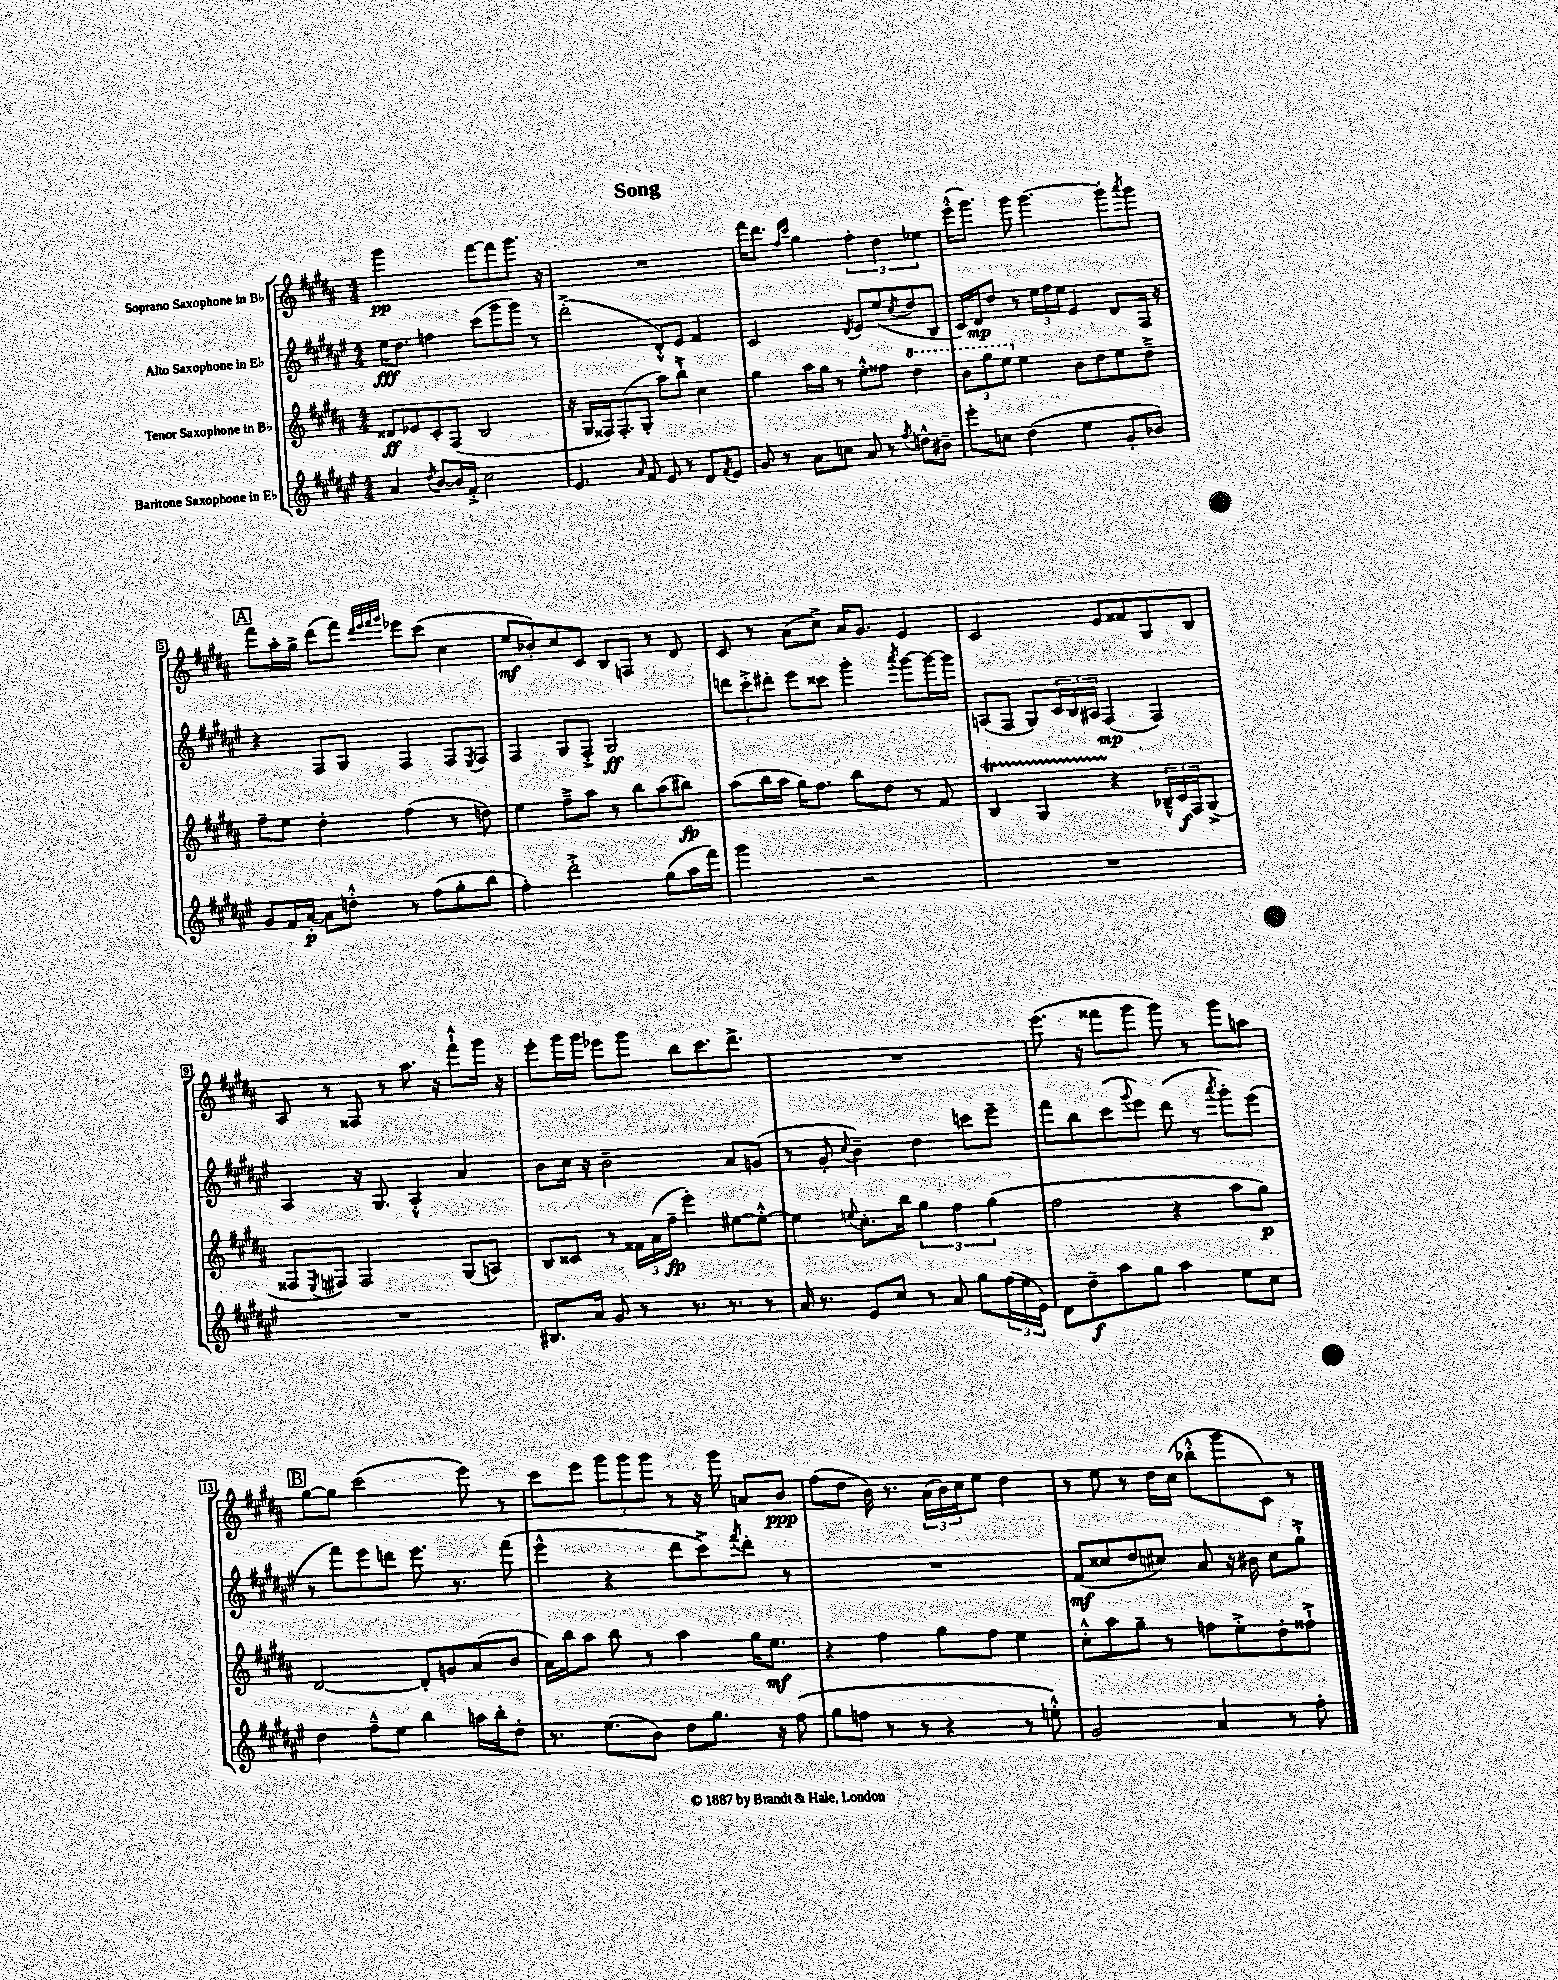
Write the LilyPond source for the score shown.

\header { title = "Song" }
<<
\new StaffGroup <<
\new Staff = "s0" \with { instrumentName = "Soprano Saxophone in Bb" } {
    \clef treble \key b \major \numericTimeSignature \time 4/4
    gis'''2\pp fis'''8~ fis'''8 gis'''8. r16 |
    R1 |
    fis'''16 dis'''8. \grace { fis''16 cis'''16 } gis''4 \tuplet 3/2 { fis''4-. dis''4 ees''4 } |
    e'''16-.-^( gis'''8.) gis'''8 gis'''4.~ gis'''8-. \acciaccatura { ais'''8 } gis'''8 |
    \mark \markup { \box "A" } fis'''8 ais''16-. gis''16-> dis'''8( fis'''8) \grace { dis'''32 e'''32 fis'''32 gis'''32 } ees'''8 cis'''8( cis''4 |
    e''8\mf bes'8-.) cis''8 cis'8 b8 f8 r8 dis'8 |
    cis'8 r8 ais'8( cis''8->) ais'16 gis'8. e'4 |
    cis'2 e'8 fisis'8 gis8 b8 |
    ais8 r8 fisis8 r8 ais''8. r16 fis'''8-!-^ gis'''16 r16 |
    e'''8-. gis'''16 gis'''16 ees'''8 gis'''8 b''8 cis'''8. dis'''8.-> |
    R1 |
    e'''8.( r16 fisis'''8 gis'''8 gis'''8) r8 gis'''8 a''8 |
    \mark \markup { \box "B" } gis''8~ gis''8 cis'''2( e'''8) r8 |
    cis'''8 e'''8 \tuplet 3/2 { gis'''8 gis'''8 gis'''8 } r8 r16 gis'''16 a'8 b'8\ppp |
    fis''8( dis''8 b'16) r8. \tuplet 3/2 { ais'16( b'16) cis''16 } e''8 dis''4 |
    r8 e''8 r8 dis''16 cis''16( bes''8-.-^ gis'''8 cis'8) r8 \bar "|." |
}
\new Staff = "s1" \with { instrumentName = "Alto Saxophone in Eb" } {
    \clef treble \key fis \major \numericTimeSignature \time 4/4
    eis''16\fff dis''8. f''4 cis'''8( gis'''8 gis'''8) r8 |
    dis'''2-.->( dis'8-.-^) eis'8 fis'4 |
    cis'2 \acciaccatura { dis'8 } eis'8 eis''8( \acciaccatura { cis''8 } dis''8 b8 |
    cis'16) dis'16\mp dis''8 r8 \tuplet 3/2 { eis''16 fis''16 eis''16 } eis'4 dis'8 fis16 r16 |
    \mark \markup { \box "A" } r4 fis8 gis8 fis4 fis8 \acciaccatura { eis8 } fis8 |
    fis4 gis8 fis8-.-> gis2\ff |
    \tuplet 3/2 { d'''8 cis'''8-.-> dis'''8-. } eis'''8 cisis'''8 gis'''4-. \acciaccatura { ais'''8 } gis'''8~ gis'''16~ gis'''16 |
    a8( fis8 gis8) \tuplet 3/2 { cis'16 b16 ais16 } fis4\mp( fis4) |
    ais4 r16 gis8. ais4-.-^ ais'4 |
    b'8 cis''16 r16 b'2-- ais'8 g'8( |
    r8 gis'8-. \appoggiatura { cis''8 } b'4--) dis''4 c'''8 eis'''8-- |
    fis'''8 b''8 cis'''8( \appoggiatura { gis'''8 } eis'''8) dis'''8( r8 \acciaccatura { ais'''8 } gis'''8-.) eis'''8( |
    \mark \markup { \box "B" } r8 fis'''8) eis'''8 d'''8 eis'''8. r8. fis'''8( |
    eis'''4-^ r4 dis'''8 cis'''8->) \acciaccatura { fis'''8 } dis'''8-. r8 |
    R1 |
    fis'8\mf( cisis''8 dis''8 cis''8) ais'8 r16 bis'16 cis''8 gis''8-!-> \bar "|." |
}
\new Staff = "s2" \with { instrumentName = "Tenor Saxophone in Bb" } {
    \clef treble \key b \major \numericTimeSignature \time 4/4
    disis'8\ff ees'8 cis'8-. fis8( b2 |
    r16 gis16 fisis16) fisis8.-.( gis8-. ais''8) b''8-!-> cis''4 |
    gis''4 ais''16 gis''16 r8 e''8-.-^ fisis''8 \ottava #1 dis'''4 |
    \tuplet 3/2 { b''8 gis'''8 e'''8 \ottava #0 } e''4 b'8 dis''8 e''8 dis''8---> |
    \mark \markup { \box "A" } fis''8-- e''8 dis''4-. fis''4( r8 d''8) |
    e''4 fis''8---> ais''8 r8 b''8 ais''8( bis''8\fp) |
    ais''8( b''16 ais''16 gis''16) fis''8. b''8 dis''8 r8 fis'8 |
    b4\startTrillSpan gis4 r4\stopTrillSpan \tuplet 3/2 { bes16---^ cis'16\f fis16 } gis8->( |
    fisis8 \acciaccatura { e8 } fis8) fis2 gis8( a8) |
    b8 cisis'8 r8 \tuplet 3/2 { fisis'16 ais'16( fis''16--\fp } e'''4-.) eis''8~ eis''8~-.-^ |
    eis''4 \appoggiatura { e''8 } cis''8.-. b''16 \tuplet 3/2 { gis''4 fis''4 gis''4( } |
    fis''2 r4 ais''8 gis''8\p) |
    \mark \markup { \box "B" } dis'2~ dis'8-. g'8 ais'8( b'8 |
    ais'16) b''16 ais''8 b''8 r8 ais''4 gis''16 e''8.\mf |
    r4 fis''4 gis''8 fis''8 e''4 |
    cis''8-.-^ ais''8 gis''8-- r8 f''8 e''8-.-> dis''8-. fisis''8-!-> \bar "|." |
}
\new Staff = "s3" \with { instrumentName = "Baritone Saxophone in Eb" } {
    \clef treble \key fis \major \numericTimeSignature \time 4/4
    ais'4 \acciaccatura { dis''8 } b'8~ b'16 fis'16-.-> cis''2 |
    eis'4. \grace { ais'16 } fis'8 eis'8 r8 dis'8 \acciaccatura { fis'8 } eis'8 |
    gis'8 r8 ais'8 c''8 ais'8 r8 \acciaccatura { fis''8 } d''8-^ bis'8-- |
    eis'''8-. c''8 dis''4( eis''4 gis'8-. bes'8) |
    \mark \markup { \box "A" } gis'8 fis'16 ais'16~-.\p ais'8 d''8-.-^ r8 fis''8( gis''8-. b''8 |
    fis''4-.) dis'''2-.-> gis''8( ais''16 fis'''16) |
    gis'''2 r2 |
    R1 |
    R1 |
    bis8. ais'16 gis'8 r8 r8. r8. r8 |
    ais'16 r8. eis'8 cis''8 r8 ais'8 gis''8 \tuplet 3/2 { fis''16( eis''16 eis'16) } |
    dis'8 dis''8--\f ais''8 gis''8 ais''4 eis''8 cis''8 |
    \mark \markup { \box "B" } dis''4 fis''8---^ eis''8 b''4 a''16 b''16-. dis''8-. |
    r8. eis''8.( b'8) dis''8 gis''8. r16 fis''8( |
    gis''8 f''8 r8 r8 r4 r8 e''8-.-^) |
    gis'2 ais'4 r8 fis''8-. \bar "|." |
}
>>
>>
\layout { \context { \Score \override BarNumber.stencil = #(make-stencil-boxer 0.1 0.3 ly:text-interface::print) } }
